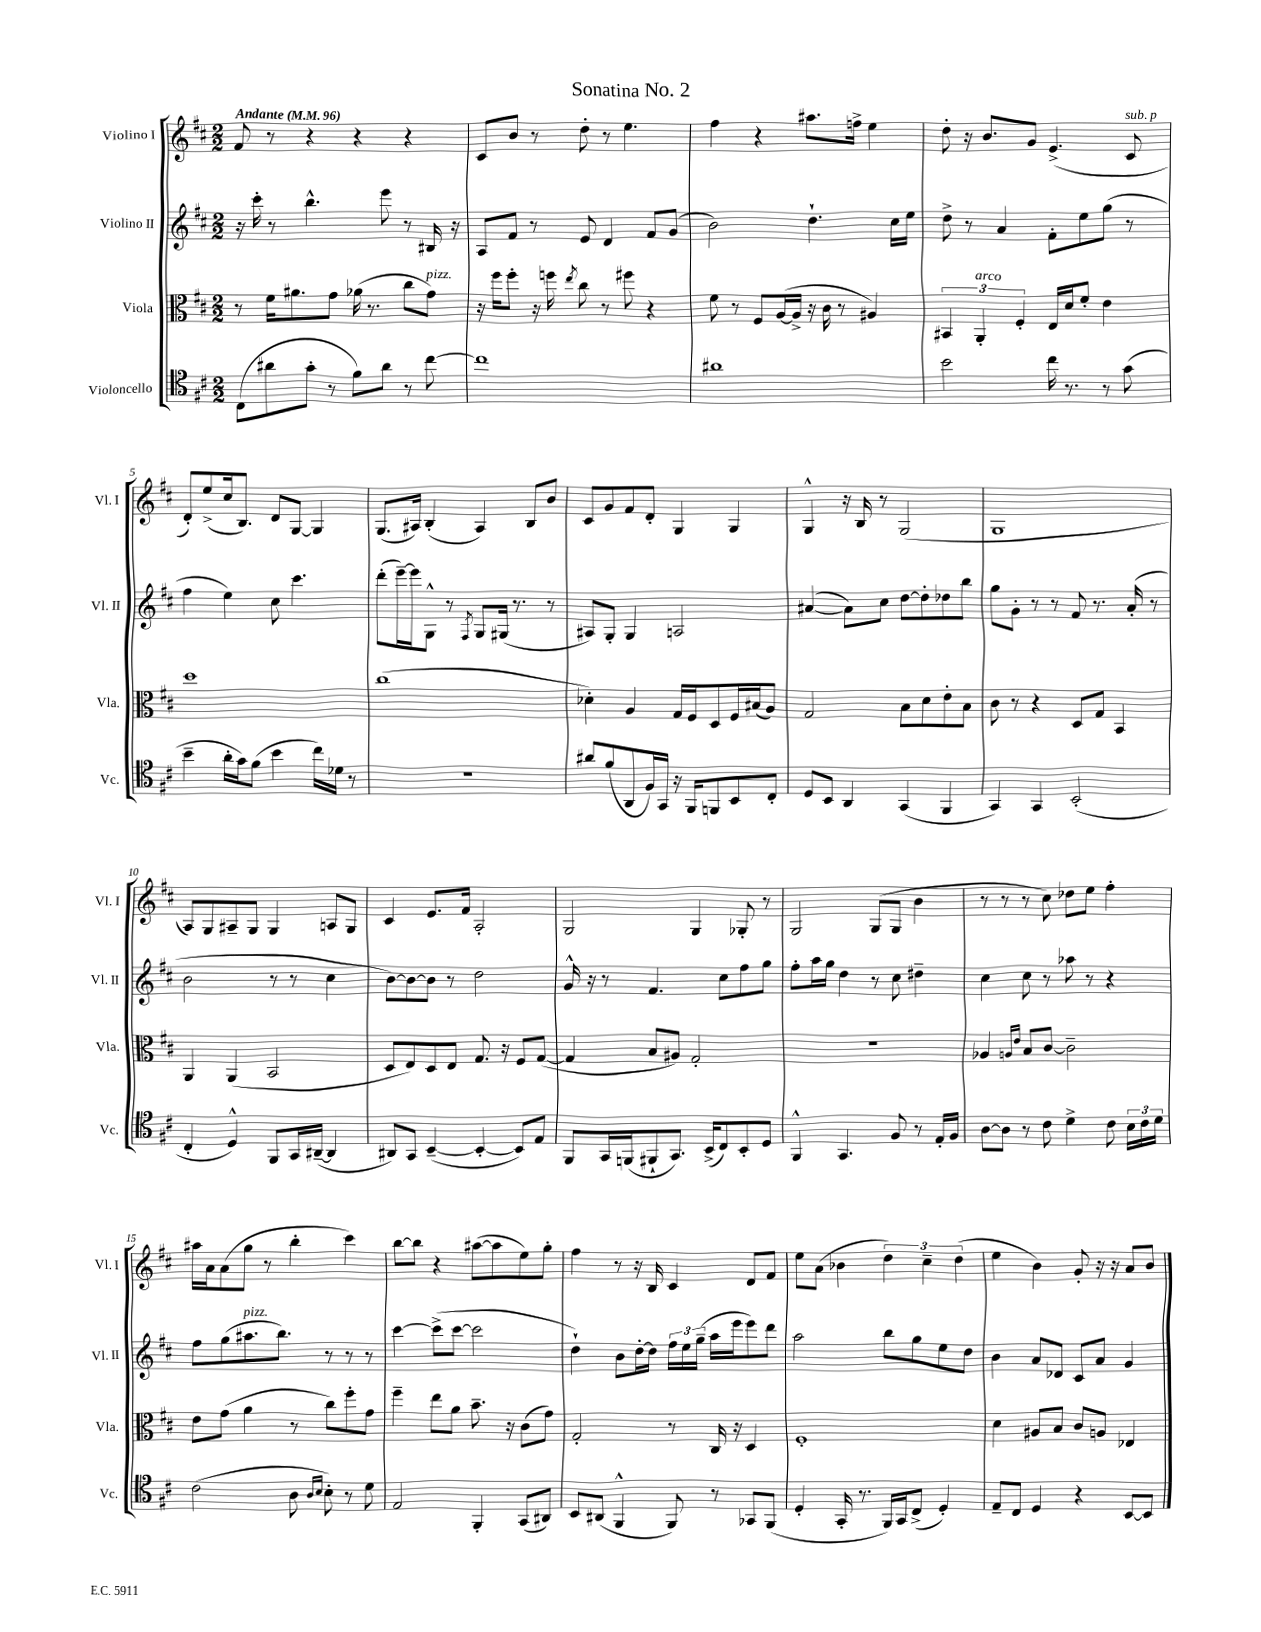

**kern	**kern	**kern	**kern
*staff4	*staff3	*staff2	*staff1
*clefC4	*clefC3	*clefG2	*clefG2
*k[f#c#]	*k[f#c#]	*k[f#c#]	*k[f#c#]
*M2/2	*M2/2	*M2/2	*M2/2
*MM96	*MM96	*MM96	*MM96
(8C#	8r	16r	8f#
.	.	16ccc#'	.
8a#	16f#	8r	8r
.	8.a#	.	.
8g'	.	4.bb^^	4r
8r	8g	.	.
8f#)	(16a-	.	4r
.	8.r	.	.
8a#	.	8eee	.
8r	8cc#	8r	4r
[8cc#	8g)	16B#	.
.	.	16r	.
=	=	=	=
1cc#]	16r	8A	8c#
.	16ff#	.	.
.	8ff#'	8f#	8b
.	16r	8r	8r
.	16ff	.	.
.	8qee	.	.
.	8cc#	8e	8dd'
.	8r	4d	8r
.	8ff#	.	4.ee
.	4r	8f#	.
.	.	(8g	.
=	=	=	=
1a#	8f#	2b)	4ff#
.	8r	.	.
.	8F#	.	4r
.	([16A	.	.
.	16A^]	.	.
.	16r	4.dd`	8.aa#
.	16c#	.	.
.	8r	.	.
.	.	.	16ff^
.	4A#)	.	4ee
.	.	16cc#	.
.	.	16ee	.
=	=	=	=
2b	6BB#	8dd^	8dd'
.	.	8r	16r
.	6AA'	.	.
.	.	.	8.b
.	.	4a	.
.	6F#'	.	.
.	.	.	8g
16cc#	16E	8f#'	(4.e^
8.r	16d	.	.
.	8f#'	8ee	.
8r	4e	(8gg	.
(8g	.	8r	8c#
=	=	=	=
4b~	1dd	4ff#	8d')
.	.	.	(8ee^
16a'	.	4ee)	16cc#
16g)	.	.	8.B)
(8f#	.	.	.
4b	.	8cc#	8d
.	.	4.ccc#	[8G
16cc#)	.	.	4G]
16d-	.	.	.
8r	.	.	.
=	=	=	=
1r	(1cc#	(8ddd'	(8.G
.	.	[16eee~)	.
.	.	16eee]	16A#)
.	.	8G^^	(4B'
.	.	8r	.
.	.	8qF#	.
.	.	8G	4A#)
.	.	(16G#	.
.	.	8.r	.
.	.	.	8B
.	.	8r	8b
=	=	=	=
8a#	4d-')	8A#)	8c#
(8f#	.	8G'	8g
8AA	4A	4G	8f#
16F#)	.	.	8d'
16GG	.	.	.
16r	16G	2A	4G
16FF#	16F#	.	.
8FF	8D	.	.
8BB	16F#	.	4G
.	(16B#	.	.
8C#'	8A)	.	.
=	=	=	=
8D	2G	([4a#	4G^^
8BB	.	.	.
4AA	.	8a#])	16r
.	.	.	16B
.	.	8cc#	8r
(4GG	8B	[8dd	(2G
.	8d	8dd']	.
4FF#	8e'	8dd-	.
.	8B	8bb	.
=	=	=	=
4GG)	8c#	8gg	1G
.	8r	8g'	.
4GG	4r	8r	.
.	.	8r	.
(2BB'	8D	8f#	.
.	8G	8.r	.
.	4BB	.	.
.	.	(16a'	.
.	.	8r	.
=	=	=	=
4C#'	4AA	2b	8A)
.	.	.	8G
4D^^)	(4AA	.	8A#~
.	.	.	8G
8FF#	2BB	8r	4G
16GG	.	8r	.
([16AA#~	.	.	.
4AA#]	.	4cc#	8A
.	.	.	8G
=	=	=	=
8AA#)	8D	[8b)	4c#
8GG	8E)	8b_	.
([4BB~	8D	8b]	8.e
.	8E	8r	.
.	.	.	16f#
4BB'_	8.G	2dd	2A'
.	16r	.	.
8BB])	8F#	.	.
8E	([8G	.	.
=	=	=	=
8FF#	4G]	16g^^	2G
.	.	16r	.
16GG	.	8r	.
(16FF	.	.	.
8FF#`	8B	4.f#	.
8.GG)	8A#)	.	.
.	2G'	.	4G
(16BB^	.	.	.
8C#)	.	8cc#	.
8BB'	.	8ff#	8G-'
8D	.	8gg	8r
=	=	=	=
4FF#^^	1r	8ff#'	2G
.	.	16aa	.
.	.	16gg	.
4.GG	.	4dd	.
.	.	8r	(8G
8F#	.	8cc#	8G
8r	.	4dd#~	4b
16E'	.	.	.
16F#	.	.	.
=	=	=	=
[8A	4A-	4cc#	8r
8A]	.	.	8r
.	16qqA	.	.
.	16qqe	.	.
8r	8B	8cc#	8r
8c#	[8c#	8r	8cc#)
4d^	2c#~]	8aa-	8dd-
.	.	8r	8ee
8c#	.	4r	4ff#'
24B	.	.	.
24c#	.	.	.
24d	.	.	.
=	=	=	=
(2c#	8e	8ff#	16aa#
.	.	.	16a
.	(8g	(8gg	(8a
.	4a	8.aa#	8gg
.	.	.	8r
.	.	8.bb)	.
8A	8r	.	4bb'
16qqA	.	.	.
16qqB	.	.	.
8B')	8cc#)	8r	.
8r	8ff#'	8r	4ccc#)
8d	8g	8r	.
=	=	=	=
2E	4ff#~	[4ccc#	[8bb
.	.	.	8bb]
.	8ee	(8ccc#^]	4r
.	8a	[8ccc#	.
4FF#'	8.b~	2ccc#]	([8aa#
.	.	.	8aa#]
.	16r	.	.
(8GG	(8c#	.	8ee)
8AA#)	8g)	.	8gg'
=	=	=	=
8BB	2G'	4dd`)	4ff#
(8AA#	.	.	.
4FF#^^	.	8b	8r
.	.	[16dd'	16r
.	.	16dd]	16B
8FF#)	8r	24ff#	4c#
.	.	24ee	.
.	.	(24gg~	.
8r	16C#	16aa	.
.	16r	16eee	.
8GG-	4D	8eee)	8d
(8FF#	.	8ddd	8f#
=	=	=	=
4D'	1F#'	2aa	8ee
.	.	.	(8a
16GG'	.	.	4b-
8.r	.	.	.
16FF#)	.	8bb	6dd)
16GG	.	.	.
(8C#^	.	8gg	.
.	.	.	6cc#~
4D')	.	8ee	.
.	.	.	(6dd
.	.	8dd	.
=	=	=	=
8E~	4d	4b	4ee
8C#	.	.	.
4D	8A#	8a	4b)
.	8B	8d-	.
4r	8c#	8c#	8g'
.	8A	8a	16r
.	.	.	16r
[8BB	4E-	4g	8a
8BB]	.	.	8b
==	==	==	==
*-	*-	*-	*-
